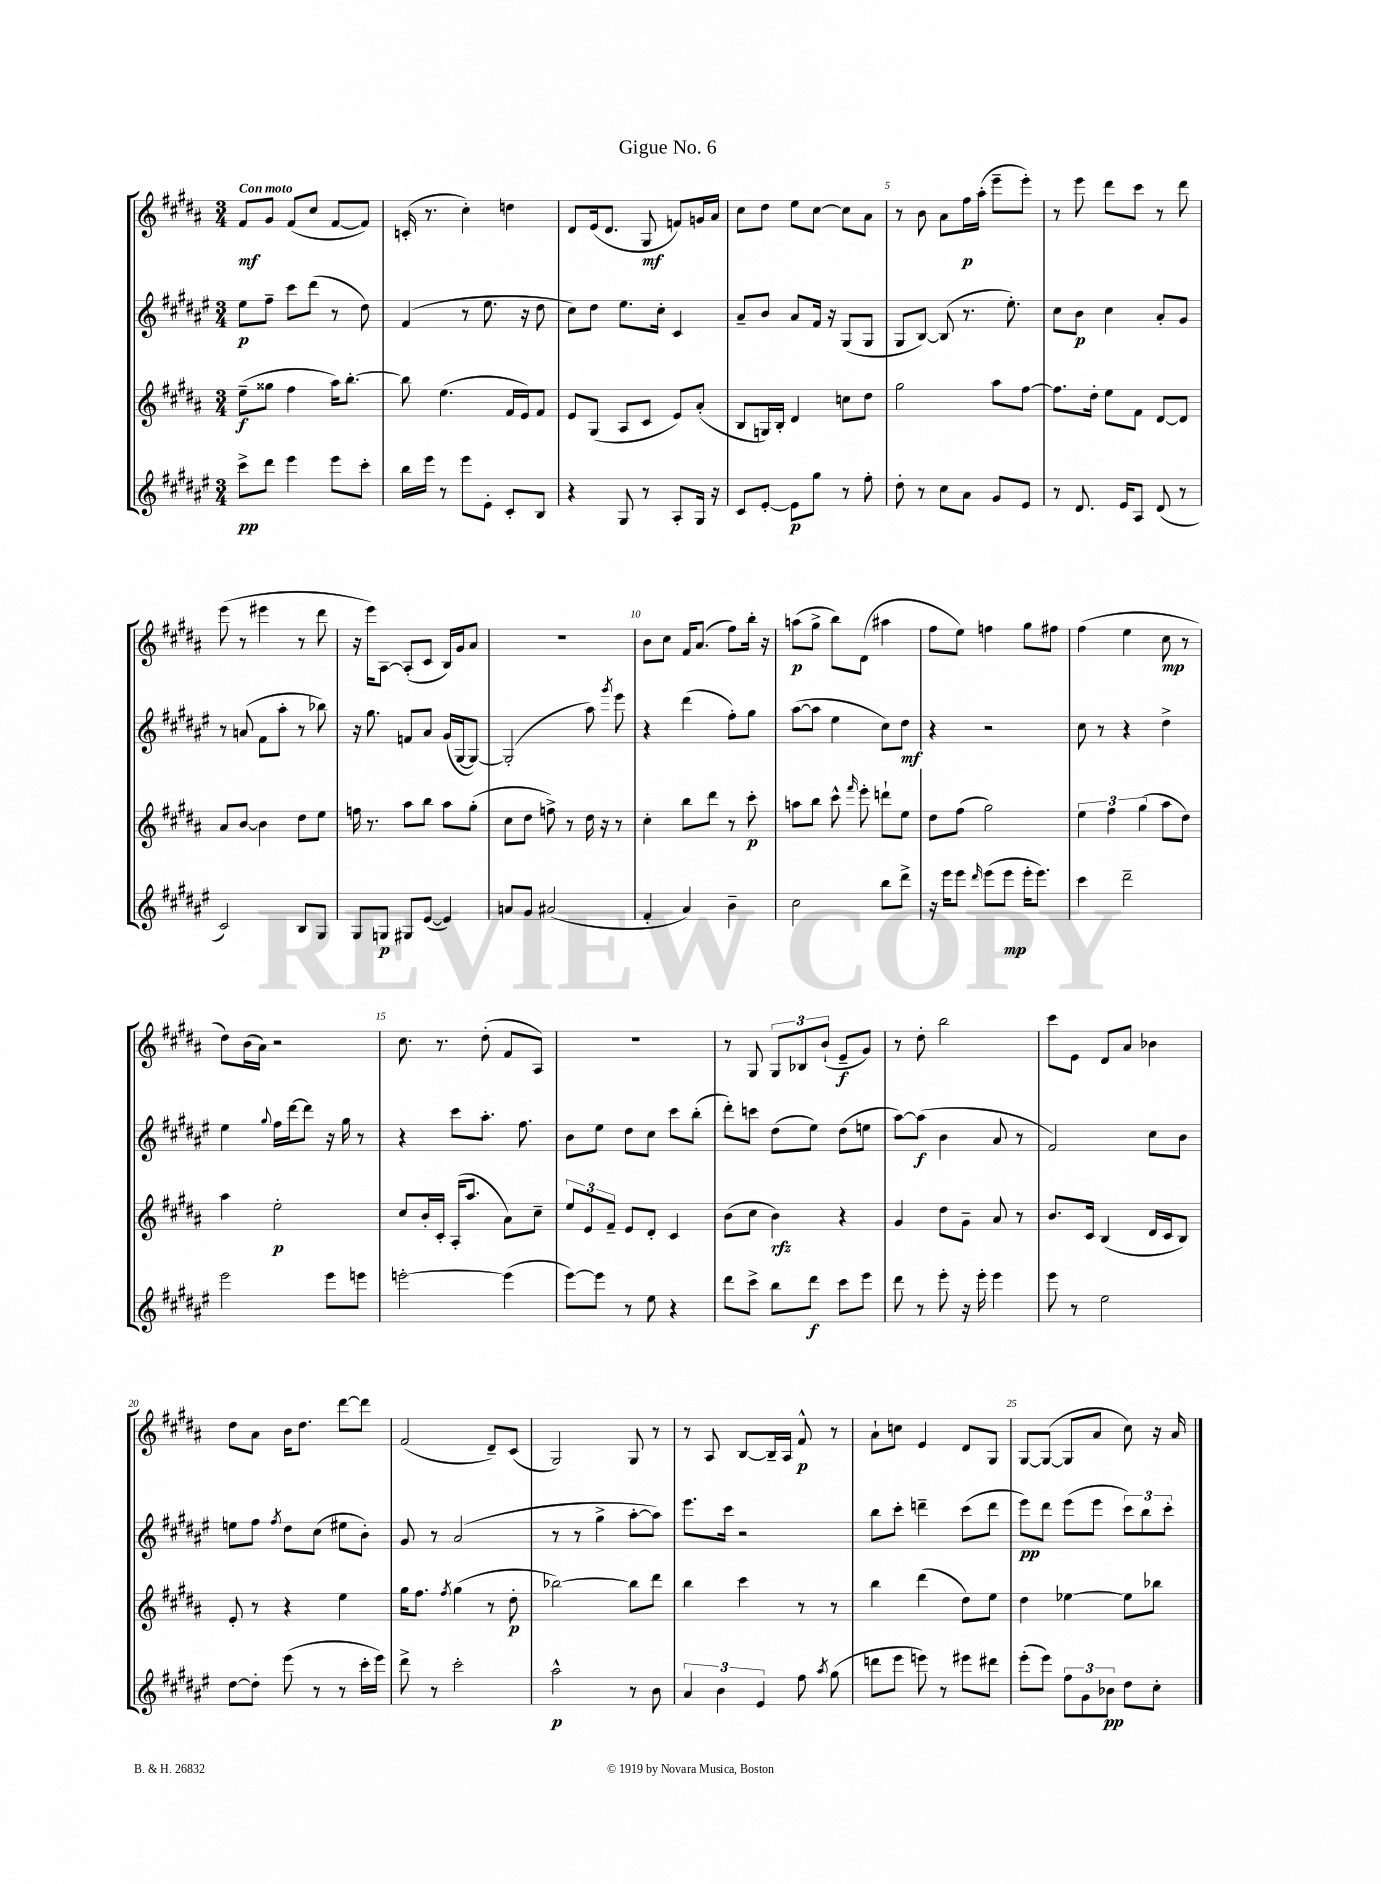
\header { title = "Gigue No. 6" }
<<
\new StaffGroup <<
\new Staff = "s0" {
    \clef treble \key b \major \numericTimeSignature \time 3/4 \tempo "Con moto"
    \autoBeamOff fis'8[\mf gis'8] fis'8[( cis''8] fis'8[~ fis'8]) |
    c'16-.( r8. cis''4-.) d''4 |
    dis'8[ e'16( dis'8.] gis8\mf f'8[) g'16 ais'16] |
    cis''8[ dis''8] e''8[ cis''8]~ cis''8[ ais'8] |
    r8 b'8 ais'8[ fis''16\p ais''16]-.( e'''8[-- e'''8]-.) |
    r8 e'''8 dis'''8[ cis'''8] r8 dis'''8 |
    e'''8( r8 eis'''4 r8 dis'''8 |
    r16 e'''16[) ais8]~ ais8[-.( cis'8] b16[) gis'16 ais'8] |
    R2. |
    b'8[ cis''8] fis'16[ ais'8.]( fis''8[) b''16]-. r16 |
    a''8[\p( gis''8]-> b''8[) dis'8]( ais''4 |
    fis''8[ e''8]) f''4 gis''8[ fis''8] |
    fis''4( e''4 cis''8\mp r8 |
    dis''8[) b'16( ais'16]) r2 |
    cis''8. r8. dis''8-.( fis'8[ ais8]) |
    R2. |
    r8 gis8 \tuplet 3/2 { gis8[ bes8 b'8]-!( } e'8[--\f gis'8]) |
    r8 dis''8-. b''2 |
    cis'''8[ e'8] dis'8[ ais'8] bes'4 |
    dis''8[ ais'8] b'16[ dis''8.] dis'''8[~ dis'''8] |
    fis'2( dis'8[--) cis'8]( |
    gis2) gis8 r8 |
    r8 ais8 b8[~ b16-- ais16] fis'8-^\p r8 |
    ais'8[-! c''8] e'4 dis'8[ gis8] |
    gis8[~ gis8]~( gis8[ ais'8] cis''8) r16 ais'16 \bar "|." |
}
\new Staff = "s1" {
    \clef treble \key fis \major \numericTimeSignature \time 3/4
    \autoBeamOff eis''8[\p fis''8]-- cis'''8[ dis'''8]( r8 dis''8) |
    fis'4( r8 eis''8. r16 dis''8 |
    cis''8[) dis''8] eis''8.[ cis''16]-. cis'4 |
    ais'8[-- b'8] ais'8[ fis'16] r16 gis8[( gis8] |
    gis8[ b8]~) b8( r8. eis''8.-.) |
    cis''8[ b'8]\p cis''4 ais'8[-. gis'8] |
    r8 a'8( fis'8[ ais''8]-. r8 bes''8) |
    r16 gis''8. f'8[ ais'8] gis'16[( gis16~ gis8]~) |
    gis2-.( ais''8) \acciaccatura { gis'''8 } eis'''8 |
    r4 dis'''4( fis''8[-.) gis''8] |
    ais''8[~( ais''8] eis''4 cis''8[) dis''8]\mf |
    r4 r2 |
    cis''8 r8 r4 dis''4-> |
    eis''4 \appoggiatura { gis''8 } fis''16[ dis'''16~ dis'''8] r16 gis''16 r8 |
    r4 cis'''8[ ais''8.]-. fis''8. |
    b'8[ eis''8] dis''8[ cis''8] cis'''8[ b''8]-.( |
    dis'''8[-.) c'''8] dis''8[( eis''8]) dis''8[( e''8] |
    ais''8[~) ais''8]\f( b'4 ais'8 r8 |
    fis'2) cis''8[ b'8] |
    e''8[ fis''8] \acciaccatura { fis''8 } dis''8[ cis''8]( eis''8[ b'8]-.) |
    gis'8 r8 ais'2( |
    r8 r8 gis''4-> ais''8[~-. ais''8]) |
    eis'''8.[ cis'''16] r2 |
    b''8[ cis'''8]-. d'''4-- cis'''8[( d'''8] |
    eis'''8[\pp) dis'''8] eis'''8[( eis'''8] \tuplet 3/2 { cis'''8[) b''8 cis'''8]-. } \bar "|." |
}
\new Staff = "s2" {
    \clef treble \key b \major \numericTimeSignature \time 3/4
    \autoBeamOff e''8[--\f( gisis''8] fis''4 ais''16[) b''8.]~-. |
    b''8 e''4.( fis'16[ e'16) fis'8] |
    e'8[ gis8]( ais8[ cis'8] e'8[) ais'8]-.( |
    b8[ g16) b16]-. dis'4 c''8[ dis''8] |
    gis''2 ais''8[ fis''8]~ |
    fis''8.[ dis''16]-. e''8[ fis'8] dis'8[~ dis'8] |
    ais'8[ b'8]~ b'4 dis''8[ e''8] |
    f''16 r8. ais''8[ b''8] ais''8[ gis''8]-.( |
    cis''8[ dis''8] f''8->) r8 dis''16 r16 r8 |
    cis''4-. b''8[ dis'''8] r8 cis'''8-.\p |
    a''8[ b''8] cis'''8-^ \grace { fis'''16 } e'''8-. d'''8[-! e''8] |
    dis''8[ fis''8]( gis''2) |
    \tuplet 3/2 { e''4 fis''4 gis''4( } ais''8[ dis''8]) |
    ais''4 e''2-.\p |
    cis''8[ b'16-. cis'16]-. ais16[-.( ais''8.] ais'8[) cis''8]-- |
    \tuplet 3/2 { e''8[ e'8 fis'8]-- } e'8[ dis'8]-. cis'4 |
    b'8[( cis''8] b'4\rfz) r4 |
    gis'4 dis''8[ gis'8]-- ais'8 r8 |
    b'8.[ cis'16] b4( dis'16[ cis'16 b8]) |
    e'8-. r8 r4 e''4 |
    gis''16[ fis''8.] \acciaccatura { fis''8 } gis''4( r8 dis''8-.\p |
    bes''2~) bes''8[ dis'''8] |
    b''4 cis'''4 r8 r8 |
    b''4 dis'''4( dis''8[) e''8] |
    dis''4 ees''4~ ees''8[ bes''8] \bar "|." |
}
\new Staff = "s3" {
    \clef treble \key fis \major \numericTimeSignature \time 3/4
    \autoBeamOff cis'''8[->\pp dis'''8] eis'''4 eis'''8[ cis'''8]-. |
    b''16[ eis'''16] r8 eis'''8[ eis'8]-. cis'8[-. b8] |
    r4 gis8 r8 ais8[-. gis16] r16 |
    cis'8[ eis'8]~-. eis'8[\p gis''8] r8 fis''8-. |
    dis''8-. r8 cis''8[ ais'8] gis'8[ eis'8] |
    r8 dis'8. eis'16[ ais8] dis'8( r8 |
    cis'2) b8[ gis8] |
    gis8[ g8]\p gis8[ eis'8]~( eis'4) |
    a'8[ gis'8] ais'2( |
    fis'4-. ais'4) b'4-- |
    cis''2 b''8[ dis'''8]-> |
    r16 eis'''16[ eis'''8] \grace { dis'''16 } eis'''8[( eis'''8]\mp eis'''16[-. eis'''8.]) |
    cis'''4 dis'''2-- |
    eis'''2 eis'''8[ e'''8] |
    e'''2~-. e'''4( |
    eis'''8[~) eis'''8] r8 eis''8 r4 |
    dis'''8[ cis'''8]-> b''8[ dis'''8]\f cis'''8[ eis'''8] |
    dis'''8 r8 eis'''8-. r16 eis'''16-. eis'''4 |
    eis'''8 r8 eis''2 |
    dis''8[~ dis''8]-. eis'''8( r8 r8 cis'''16[-. eis'''16]) |
    dis'''8-> r8 cis'''2-. |
    ais''2-^\p r8 b'8 |
    \tuplet 3/2 { ais'4 b'4 eis'4 } fis''8 \acciaccatura { ais''8 } gis''8( |
    d'''8[ eis'''8] e'''8) r8 eis'''8[ dis'''8] |
    eis'''8[-.( eis'''8]) \tuplet 3/2 { fis''8[ gis'8 bes'8]\pp } dis''8[ cis''8]-. \bar "|." |
}
>>
>>
\layout { \context { \Score \override BarNumber.break-visibility = ##(#f #t #t) barNumberVisibility = #(every-nth-bar-number-visible 5) } }
